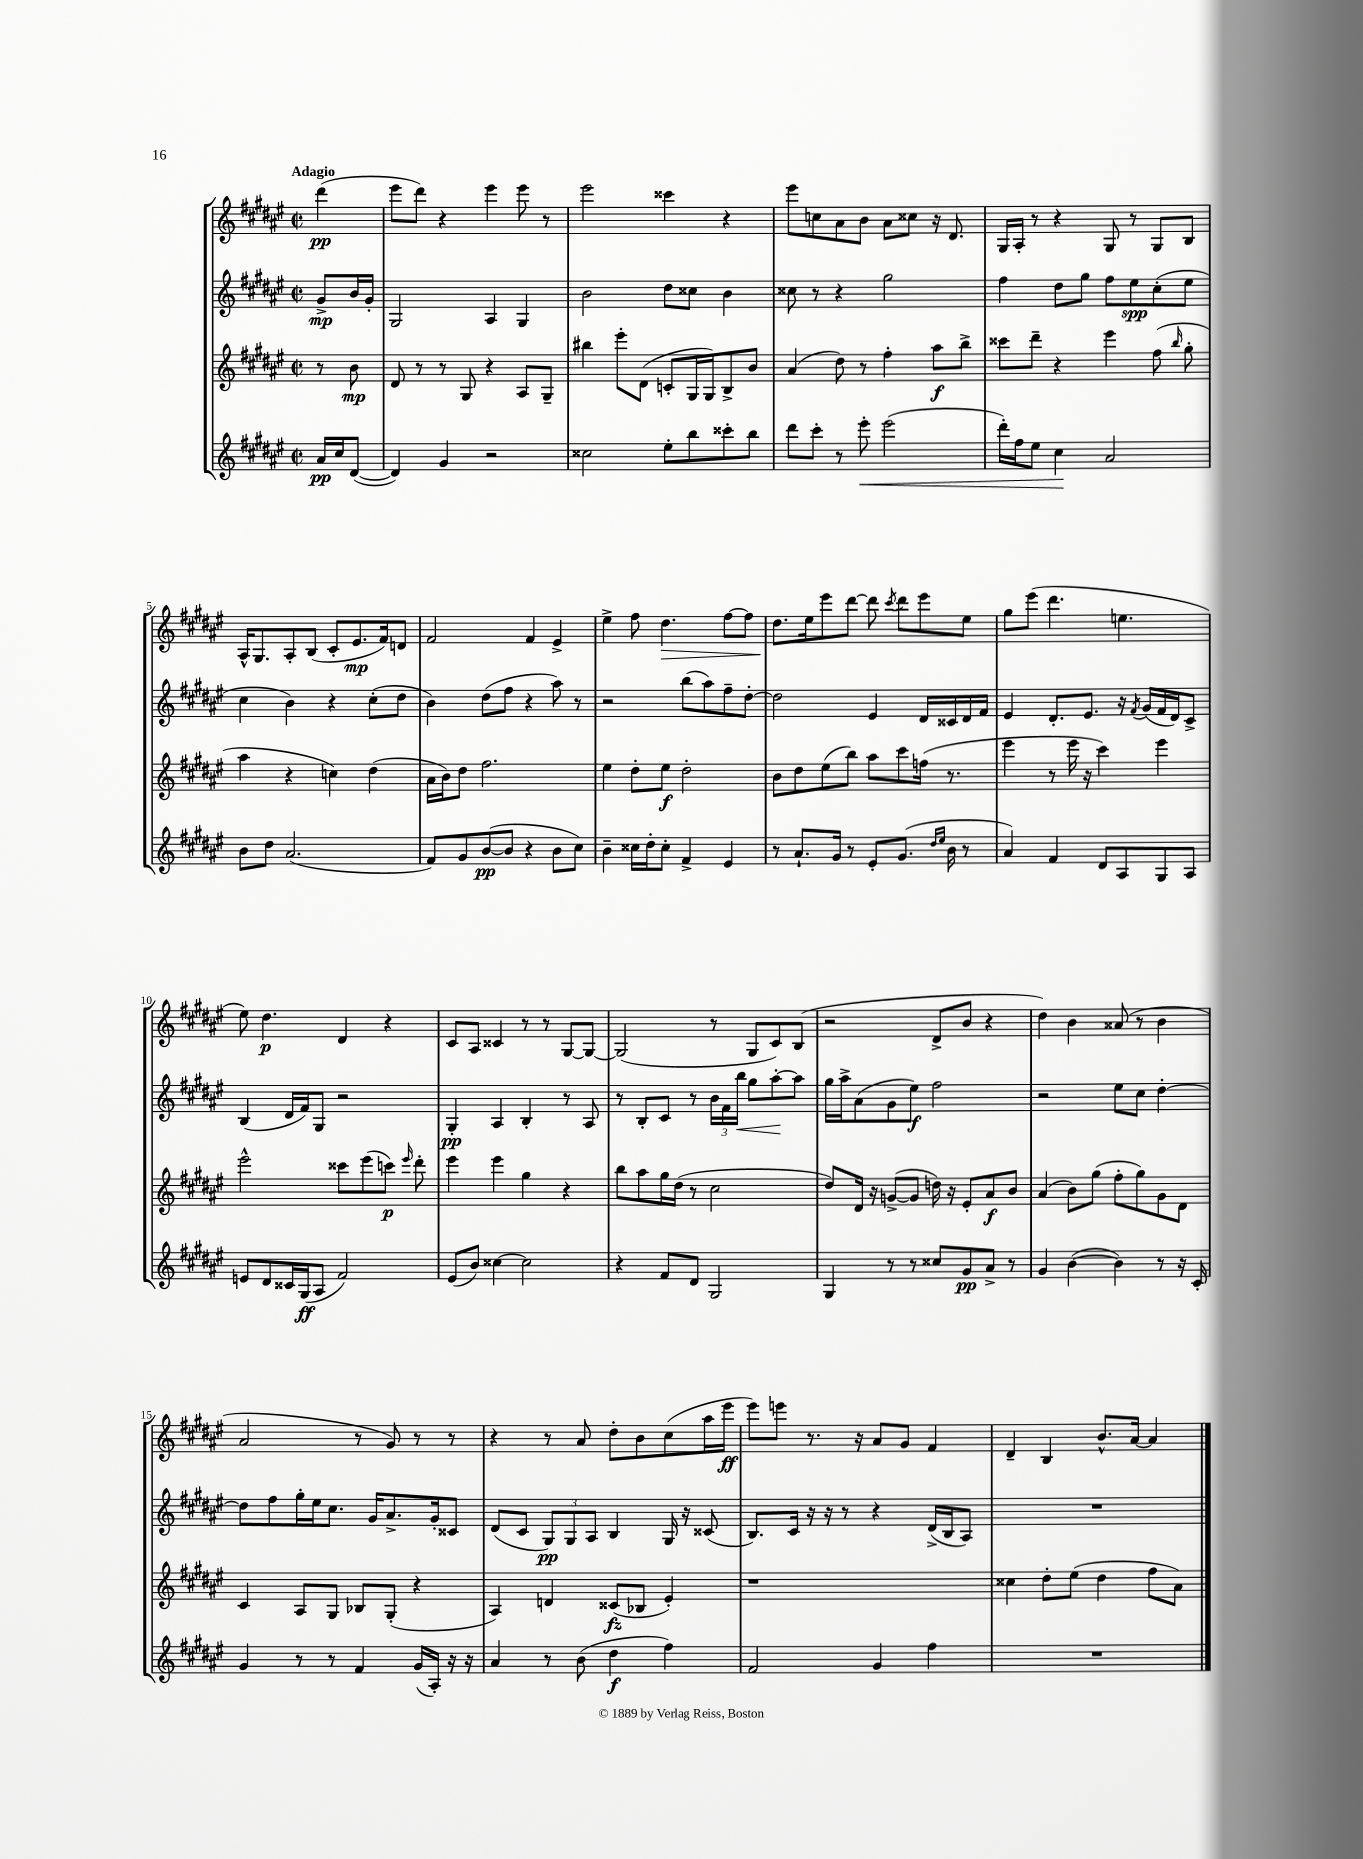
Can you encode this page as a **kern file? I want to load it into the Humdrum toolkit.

**kern	**dynam	**kern	**dynam	**kern	**dynam	**kern	**dynam
*part4	*part4	*part3	*part3	*part2	*part2	*part1	*part1
*staff4	*staff4	*staff3	*staff3	*staff2	*staff2	*staff1	*staff1
*clefG2	*	*clefG2	*	*clefG2	*	*clefG2	*
*k[f#c#g#d#a#e#]	*	*k[f#c#g#d#a#e#]	*	*k[f#c#g#d#a#e#]	*	*k[f#c#g#d#a#e#]	*
*M2/2	*	*M2/2	*	*M2/2	*	*M2/2	*
*met(c|)	*	*met(c|)	*	*met(c|)	*	*met(c|)	*
=	=	=	=	=	=	=	=
!	!	!	!	!	!	!LO:TX:a:B:t=Adagio	!
16a#/LL	pp	8r	.	8g#^/L	mp	(4ddd#\	pp
16cc#/J	.	.	.	.	.	.	.
([8d#/J	.	8b\	mp	16b/L	.	.	.
.	.	.	.	16g#'/JJ	.	.	.
=1	=1	=1	=1	=1	=1	=1	=1
4d#/])	.	8d#/	.	2G#/	.	8eee#\L	.
.	.	8r	.	.	.	8ddd#\J)	.
4g#/	.	8r	.	.	.	4r	.
.	.	8G#/	.	.	.	.	.
2r	.	4r	.	4A#/	.	4eee#\	.
.	.	8A#/L	.	4G#/	.	8eee#\	.
.	.	8G#~/J	.	.	.	8r	.
=2	=2	=2	=2	=2	=2	=2	=2
2cc##X\	.	4bb#X\	.	2b\	.	2eee#\	.
.	.	8eee#'\L	.	.	.	.	.
.	.	(8d#\J	.	.	.	.	.
8ee#'\L	.	8cn'/L	.	8dd#\L	.	4ccc##X\	.
8bb\	.	16G#/L	.	8cc##X\J	.	.	.
.	.	16G#/J)	.	.	.	.	.
8ccc##X'\	.	8B^/	.	4b\	.	4r	.
8bb\J	.	8b/J	.	.	.	.	.
=3	=3	=3	=3	=3	=3	=3	=3
8ddd#\L	.	(4a#/	.	8cc##X\	.	8eee#\L	.
8ccc#'\J	.	.	.	8r	.	8ccn\	.
8r	.	8dd#\)	.	4r	.	8a#\	.
!	!LO:HP:b	!	!	!	!	!	!
8eee#'\	<	8r	.	.	.	8b\J	.
(2eee#\	.	4ff#'\	.	2gg#\	.	8a#\L	.
.	.	.	.	.	.	8cc##X\J	.
.	.	8aa#\L	f	.	.	16r	.
.	.	.	.	.	.	8.d#/	.
.	.	8bb^\J	.	.	.	.	.
=4	=4	=4	=4	=4	=4	=4	=4
16ddd#'\LL)	.	8ccc##X\L	.	4ff#\	.	16G#/LL	.
16ff#\J	.	.	.	.	.	16A#'/JJ	.
8ee#\J	.	8ddd#~\J	.	.	.	8r	.
4cc#\	.	4r	.	8dd#\L	.	4r	.
.	.	.	.	8gg#\J	.	.	.
2a#/	[	4eee#\	.	8ff#\L	.	8G#/	.
.	.	.	.	8ee#\	spp	8r	.
.	.	(8ff#\	.	(8cc#'\	.	8G#/L	.
.	.	16qqbb/	.	.	.	.	.
.	.	8gg#'\	.	8ee#\J	.	8B/J	.
!!LO:LB:g=z
=5	=5	=5	=5	=5	=5	=5	=5
8b\L	.	4aa#\	.	4cc#\	.	16A#^^/KL	.
.	.	.	.	.	.	8.G#/	.
8dd#\J	.	.	.	.	.	.	.
(2.a#/	.	4r	.	4b\)	.	8A#'/	.
.	.	.	.	.	.	(8B/J	.
.	.	4ccn\)	.	4r	.	8c#'/L	.
.	.	.	.	.	.	8.e#/	mp
.	.	(4dd#\	.	(8cc#'\L	.	.	.
.	.	.	.	.	.	16f#/k)	.
.	.	.	.	8dd#\J	.	8dn/J	.
=6	=6	=6	=6	=6	=6	=6	=6
8f#/L)	.	16a#\LL	.	4b\)	.	2f#/	.
.	.	16b\J)	.	.	.	.	.
8g#/	.	8dd#\J	.	.	.	.	.
([8b/	pp	2.ff#\	.	(8dd#\L	.	.	.
8b/J]	.	.	.	8ff#\J	.	.	.
4r	.	.	.	4r	.	4f#/	.
8b\L	.	.	.	8aa#\)	.	4e#^/	.
8cc#\J)	.	.	.	8r	.	.	.
=7	=7	=7	=7	=7	=7	=7	=7
4b~\	.	4ee#\	.	2r	.	4ee#^\	.
16cc##X\LL	.	8dd#'\L	.	.	.	8ff#\	.
16dd#'\J	.	.	.	.	.	.	.
!	!	!	!	!	!	!	!LO:HP:b
8cc##'\J	.	8ee#\J	f	.	.	4.dd#\	>
4f#^/	.	2dd#'\	.	(8bb\L	.	.	.
.	.	.	.	8aa#\)	.	.	.
4e#/	.	.	.	8ff#~\	.	[8ff#\L	.
.	.	.	.	[8dd#'\J	.	8ff#\J]	.
=8	=8	=8	=8	=8	=8	=8	=8
8r	.	8b\L	.	2dd#\]	.	8.dd#\L	.
8.a#`/L	.	8dd#\	.	.	.	.	.
.	.	.	.	.	.	16ee#\k	]
.	.	(8ee#\	.	.	.	8eee#\	.
16g#/Jk	.	.	.	.	.	.	.
8r	.	8bb\J)	.	.	.	[8ddd#\J	.
8e#'/L	.	8aa#\L	.	4e#/	.	8ddd#\]	.
.	.	.	.	.	.	8qccc#/	.
(8.g#/J	.	8ccc#\	.	.	.	8ddd#\L	.
.	.	(16ffn\Jk	.	16d#/LL	.	8eee#\	.
16qqdd#/LL	.	.	.	.	.	.	.
16qqee#/JJ	.	.	.	.	.	.	.
16b\	.	8.r	.	16c##X/	.	.	.
8r	.	.	.	16d#/	.	8ee#\J	.
.	.	.	.	16f#/JJ	.	.	.
=9	=9	=9	=9	=9	=9	=9	=9
4a#/)	.	4eee#\	.	4e#/	.	8gg#\L	.
.	.	.	.	.	.	(8eee#\J	.
4f#/	.	8r	.	8.d#'/L	.	4.ddd#\	.
.	.	16eee#\	.	.	.	.	.
.	.	16r	.	8.e#/J	.	.	.
8d#/L	.	4ccc#\)	.	.	.	.	.
8A#/	.	.	.	16r	.	4.een\	.
.	.	.	.	8qf#/	.	.	.
.	.	.	.	(16g#/LL	.	.	.
8G#/	.	4eee#\	.	16f#/	.	.	.
.	.	.	.	16d#/J)	.	.	.
8A#/J	.	.	.	8c#^/J	.	.	.
!!LO:LB:g=z
=10	=10	=10	=10	=10	=10	=10	=10
8en/L	.	2eee#^^\	.	(4B/	.	8ee#\)	.
8d#/	.	.	.	.	.	4.dd#\	p
16c##X/L	.	.	.	16d#/LL	.	.	.
(16G#/J	ff	.	.	16f#/J)	.	.	.
8A#/J	.	.	.	8G#/J	.	.	.
2f#/)	.	8ccc##X\L	.	2r	.	4d#/	.
.	.	(8eee#\	.	.	.	.	.
.	.	8cccn\J)	p	.	.	4r	.
.	.	16qqeee#/	.	.	.	.	.
.	.	8ddd#'\	.	.	.	.	.
=11	=11	=11	=11	=11	=11	=11	=11
(8e#/L	.	4eee#\	.	4G#'/	pp	8c#/L	.
8b/J)	.	.	.	.	.	8A#/J	.
[4cc##X\	.	4eee#\	.	4A#/	.	4c##X/	.
2cc##\]	.	4gg#\	.	4B'/	.	8r	.
.	.	.	.	.	.	8r	.
.	.	4r	.	8r	.	[8G#/L	.
.	.	.	.	8A#/	.	8G#/J_	.
=12	=12	=12	=12	=12	=12	=12	=12
4r	.	8bb\L	.	8r	.	(2G#/]	.
.	.	8aa#\	.	8B'/L	.	.	.
8f#/L	.	16gg#\L	.	8c#/J	.	.	.
.	.	(16dd#\JJ	.	.	.	.	.
8d#/J	.	8r	.	8r	.	.	.
2G#/	.	2cc#\	.	24b\LL	.	8r	.
.	.	.	.	24f#\	.	.	.
!	!	!	!	!	!LO:HP:b	!	!
.	.	.	.	24bb\JJ	<	.	.
.	.	.	.	8gg#\L	.	8G#/L	.
.	.	.	.	[8aa#'\	.	8c#/)	.
.	.	.	.	8aa#\J]	[	(8B/J	.
=13	=13	=13	=13	=13	=13	=13	=13
4G#/	.	8dd#/L)	.	16gg#\LL	.	2r	.
.	.	.	.	16aa#^\J	.	.	.
.	.	16d#/Jk	.	(8a#\	.	.	.
.	.	16r	.	.	.	.	.
8r	.	([8gn^/L	.	8g#\	.	.	.
8r	.	8g/J]	.	8ee#\J)	f	.	.
8cc##X/L	.	16ddn\)	.	2ff#\	.	8d#^/L	.
.	.	16r	.	.	.	.	.
8g#/	pp	8e#'/L	.	.	.	8b/J	.
8a#^/J	.	8a#/	f	.	.	4r	.
8r	.	8b/J	.	.	.	.	.
=14	=14	=14	=14	=14	=14	=14	=14
4g#/	.	(4a#/	.	2r	.	4dd#\)	.
([4b\	.	8b\L)	.	.	.	4b\	.
.	.	(8gg#\J	.	.	.	.	.
4b\])	.	8ff#'\L	.	8ee#\L	.	(8a##X/	.
.	.	8gg#\)	.	8cc#\J	.	8r	.
8r	.	8g#\	.	[4dd#'\	.	4b\	.
16r	.	8d#\J	.	.	.	.	.
16c#'/	.	.	.	.	.	.	.
!!LO:LB:g=z
=15	=15	=15	=15	=15	=15	=15	=15
4g#/	.	4c#/	.	8dd#\L]	.	2a#/	.
.	.	.	.	8ff#\	.	.	.
8r	.	8A#/L	.	16gg#'\L	.	.	.
.	.	.	.	16ee#\J	.	.	.
8r	.	8G#/J	.	8.cc#\J	.	.	.
4f#/	.	8B-X/L	.	.	.	8r	.
.	.	.	.	16g#/KL	.	.	.
.	.	(8G#'/J	.	8.a#^/	.	8g#/)	.
(16g#/LL	.	4r	.	.	.	8r	.
16A#'/JJ)	.	.	.	16g#'/k	.	.	.
16r	.	.	.	8c##X/J	.	8r	.
16r	.	.	.	.	.	.	.
=16	=16	=16	=16	=16	=16	=16	=16
4a#/	.	4A#/)	.	(8d#/L	.	4r	.
.	.	.	.	8c#/J	.	.	.
8r	.	4dn/	.	12G#/L)	pp	8r	.
.	.	.	.	12G#/	.	.	.
(8b\	.	.	.	.	.	8a#/	.
.	.	.	.	12A#/J	.	.	.
4dd#\	f	(8c##X/L	fz	4B/	.	8dd#'\L	.
.	.	8B-X/J	.	.	.	8b\	.
4ff#\)	.	4e#'/)	.	16G#/	.	(8cc#\	.
.	.	.	.	16r	.	.	.
.	.	.	.	(8c##X/	.	16aa#\L	.
.	.	.	.	.	.	16eee#\JJ	ff
=17	=17	=17	=17	=17	=17	=17	=17
2f#/	.	1r	.	8.B/L)	.	8eee#\L)	.
.	.	.	.	.	.	8eeen\J	.
.	.	.	.	16c#/Jk	.	.	.
.	.	.	.	16r	.	8.r	.
.	.	.	.	16r	.	.	.
.	.	.	.	8r	.	.	.
.	.	.	.	.	.	16r	.
4g#/	.	.	.	4r	.	8a#/L	.
.	.	.	.	.	.	8g#/J	.
4ff#\	.	.	.	(16d#^/LL	.	4f#/	.
.	.	.	.	16B/J	.	.	.
.	.	.	.	8A#/J)	.	.	.
=18	=18	=18	=18	=18	=18	=18	=18
1r	.	4cc##X\	.	1r	.	4d#~/	.
.	.	8dd#'\L	.	.	.	4B/	.
.	.	(8ee#\J	.	.	.	.	.
.	.	4dd#\	.	.	.	8.b^^/L	.
.	.	.	.	.	.	[16a#/Jk	.
.	.	8ff#\L	.	.	.	4a#/]	.
.	.	8a#\J)	.	.	.	.	.
==	==	==	==	==	==	==	==
*-	*-	*-	*-	*-	*-	*-	*-
